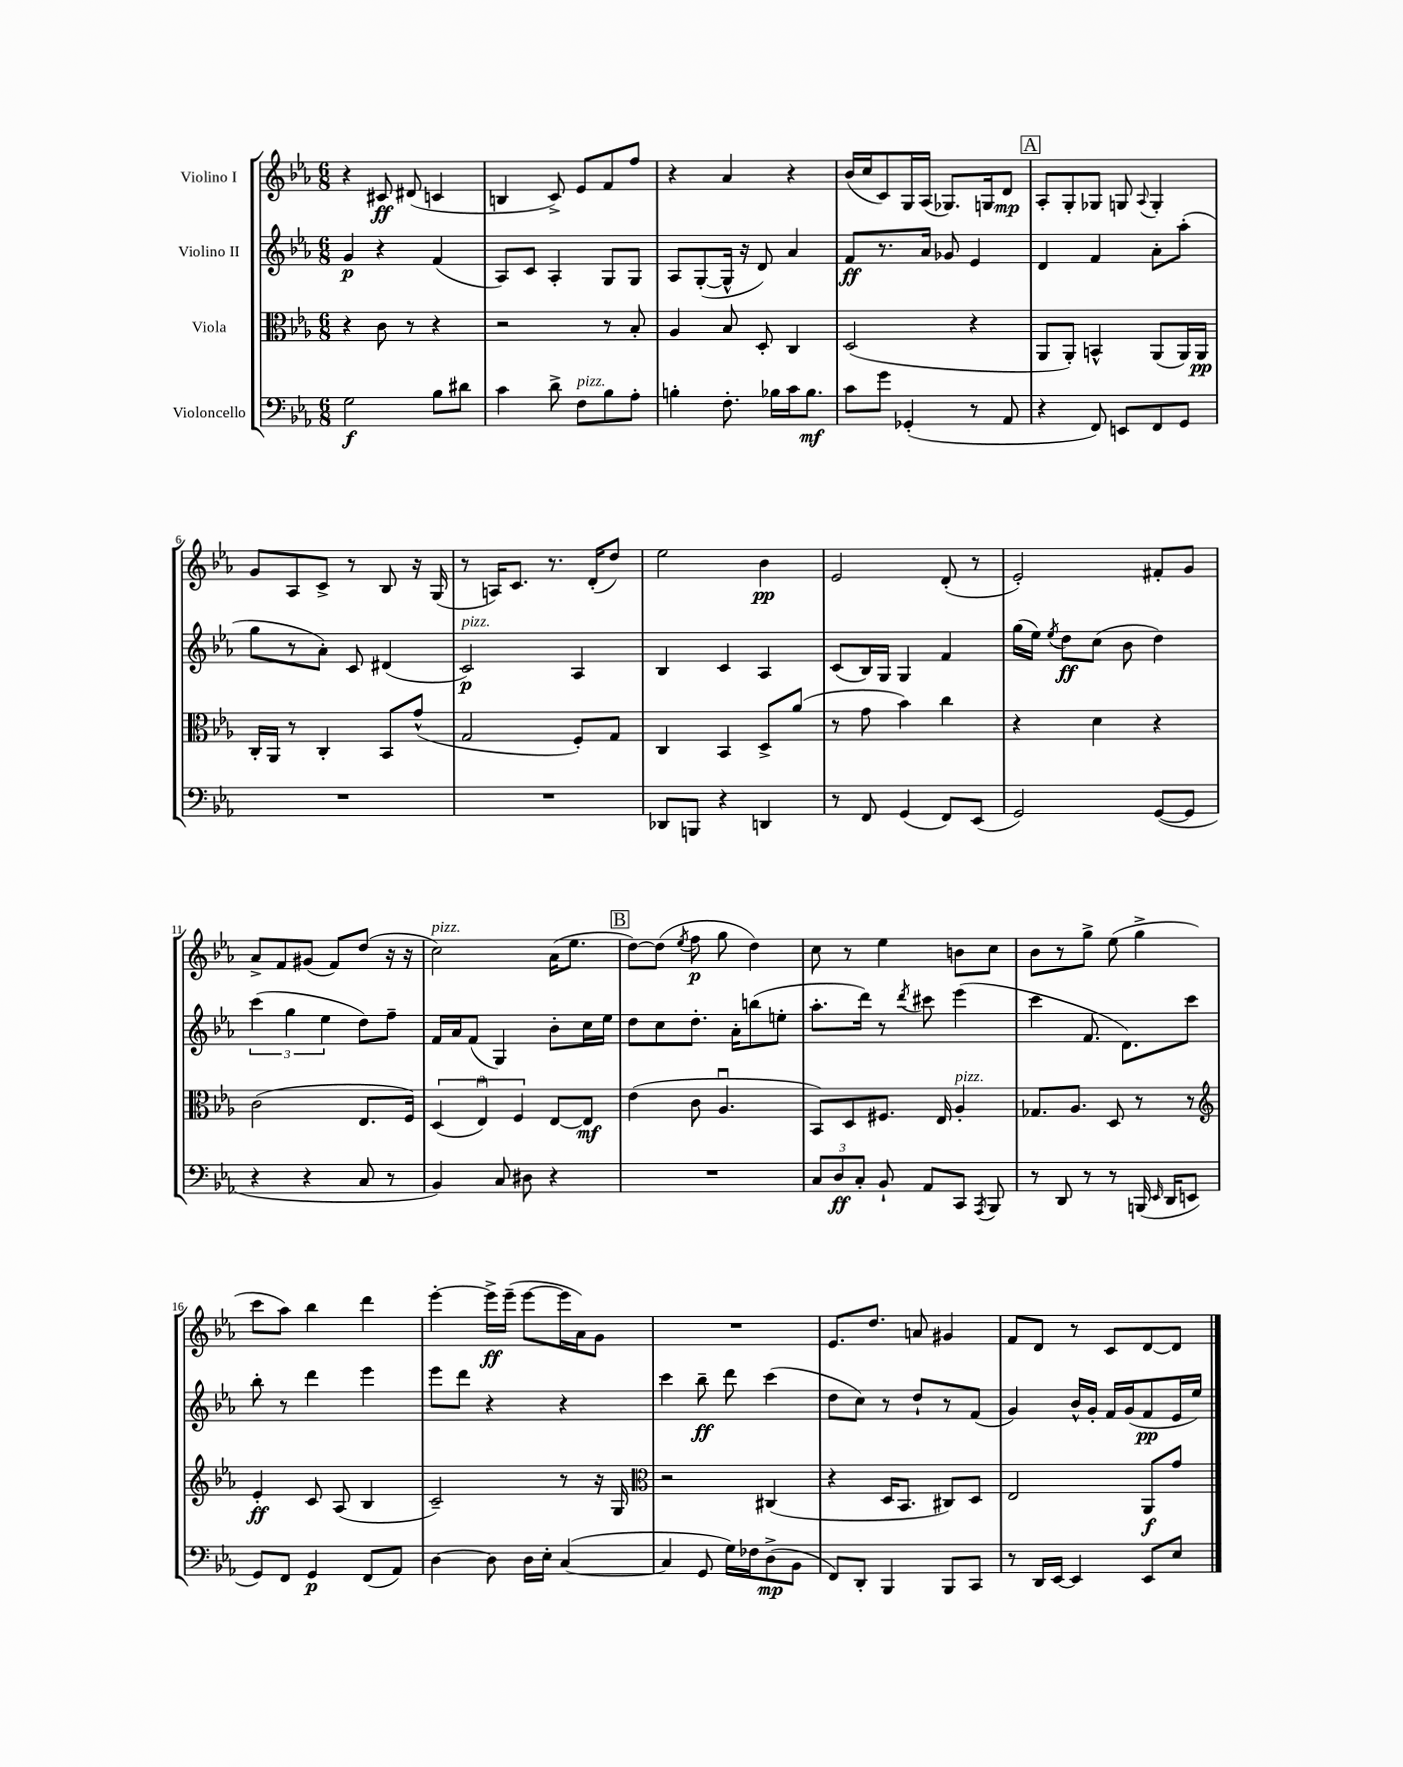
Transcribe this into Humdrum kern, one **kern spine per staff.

**kern	**dynam	**kern	**dynam	**kern	**dynam	**kern	**dynam
*part4	*part4	*part3	*part3	*part2	*part2	*part1	*part1
*staff4	*staff4	*staff3	*staff3	*staff2	*staff2	*staff1	*staff1
*I"Violoncello	*	*I"Viola	*	*I"Violino II	*	*I"Violino I	*
*clefF4	*	*clefC3	*	*clefG2	*	*clefG2	*
*k[b-e-a-]	*	*k[b-e-a-]	*	*k[b-e-a-]	*	*k[b-e-a-]	*
*M6/8	*	*M6/8	*	*M6/8	*	*M6/8	*
=1	=1	=1	=1	=1	=1	=1	=1
2G\	f	4r	.	4g/	p	4r	.
.	.	8c\	.	4r	.	8c#X/	ff
.	.	8r	.	.	.	(8d#X/	.
8B-\L	.	4r	.	(4f/	.	4cn/	.
8d#X\J	.	.	.	.	.	.	.
=2	=2	=2	=2	=2	=2	=2	=2
4c\	.	2r	.	8A-/L)	.	4Bn/	.
.	.	.	.	8c/J	.	.	.
8d^\	.	.	.	4A-'/	.	8c^/)	.
!LO:TX:a:i:t=pizz.	!	!	!	!	!	!	!
8F\L	.	.	.	.	.	8e-/L	.
8B-\	.	8r	.	8G/L	.	8f/	.
8A-'\J	.	8B-'/	.	8G/J	.	8ff/J	.
=3	=3	=3	=3	=3	=3	=3	=3
4Bn'\	.	4A-/	.	8A-/L	.	4r	.
.	.	.	.	([8G'/	.	.	.
8.F'\	.	8B-/	.	16G^^/Jk]	.	4a-/	.
.	.	.	.	16r	.	.	.
.	.	8D'/	.	8d/)	.	.	.
16B-X\LL	.	.	.	.	.	.	.
16c\J	.	4C/	.	4a-/	.	4r	.
8.B-\J	mf	.	.	.	.	.	.
=4	=4	=4	=4	=4	=4	=4	=4
8c\L	.	(2D/	.	8f/L	ff	(16b-/LL	.
.	.	.	.	.	.	16cc/J	.
8g\J	.	.	.	8.r	.	8c/)	.
(4GG-X'/	.	.	.	.	.	16G/L	.
.	.	.	.	16a-/Jk	.	(16A-/JJ	.
.	.	.	.	8g-X/	.	8.G-X/L)	.
8r	.	4r	.	4e-/	.	.	.
.	.	.	.	.	.	16Gn/k	.
8AA-/	.	.	.	.	.	8d/J	mp
!!LO:REH:place=s1:t=A
=5	=5	=5	=5	=5	=5	=5	=5
4r	.	8AA-/L	.	4d/	.	8A-'/L	.
.	.	8AA-'/J)	.	.	.	8G'/	.
8FF/)	.	4BBn^^/	.	4f/	.	8G-X/J	.
8EEn/L	.	.	.	.	.	8Gn/	.
.	.	.	.	.	.	8qqA-/	.
8FF/	.	(8AA-/L	.	8a-'\L	.	4G'/	.
8GG/J	.	16AA-/L)	.	(8aa-'\J	.	.	.
.	.	16AA-/JJ	pp	.	.	.	.
!!LO:LB:g=z
=6	=6	=6	=6	=6	=6	=6	=6
2.r	.	16C'/LL	.	8gg\L	.	8g/L	.
.	.	16AA-/JJ	.	.	.	.	.
.	.	8r	.	8r	.	8A-/	.
.	.	4C'/	.	8a-'\J)	.	8c^/J	.
.	.	.	.	8c/	.	8r	.
.	.	8BB-/L	.	(4d#X/	.	8B-/	.
.	.	(8g^^/J	.	.	.	16r	.
.	.	.	.	.	.	(16G/	.
=7	=7	=7	=7	=7	=7	=7	=7
!	!	!	!	!LO:TX:a:i:t=pizz.	!	!	!
2.r	.	2G/	.	2c/)	p	8r	.
.	.	.	.	.	.	16An/KL)	.
.	.	.	.	.	.	8.c/J	.
.	.	.	.	.	.	8.r	.
.	.	8F'/L)	.	4A-/	.	.	.
.	.	.	.	.	.	(16d'/KL	.
.	.	8G/J	.	.	.	8dd/J)	.
=8	=8	=8	=8	=8	=8	=8	=8
8DD-X/L	.	4C/	.	4B-/	.	2ee-\	.
8BBBn/J	.	.	.	.	.	.	.
4r	.	4BB-/	.	4c/	.	.	.
4DDn/	.	8D^/L	.	4A-/	.	4b-\	pp
.	.	(8a-/J	.	.	.	.	.
=9	=9	=9	=9	=9	=9	=9	=9
8r	.	8r	.	(8c/L	.	2e-/	.
8FF/	.	8g\	.	16B-/L)	.	.	.
.	.	.	.	16G/JJ	.	.	.
(4GG/	.	4b-\)	.	4G/	.	.	.
8FF/L)	.	4cc\	.	4f/	.	(8d'/	.
(8EE-/J	.	.	.	.	.	8r	.
=10	=10	=10	=10	=10	=10	=10	=10
2GG/)	.	4r	.	(16gg\LL	.	2e-'/)	.
.	.	.	.	16ee-\JJ)	.	.	.
.	.	.	.	8qee-/	.	.	.
.	.	.	.	8dd\L	ff	.	.
.	.	4d\	.	(8cc\J	.	.	.
.	.	.	.	8b-\	.	.	.
([8GG/L	.	4r	.	4dd\)	.	8f#X'/L	.
8GG/J]	.	.	.	.	.	8g/J	.
!!LO:LB:g=z
=11	=11	=11	=11	=11	=11	=11	=11
4r	.	(2c\	.	(6ccc\	.	8a-^/L	.
.	.	.	.	.	.	8f/	.
.	.	.	.	6gg\	.	.	.
4r	.	.	.	.	.	(8g#X/J	.
.	.	.	.	6ee-\	.	.	.
.	.	.	.	.	.	8f/L)	.
8C/	.	8.E-/L	.	8dd\L)	.	(8dd/J	.
8r	.	.	.	8ff~\J	.	16r	.
.	.	16F/Jk)	.	.	.	16r	.
=12	=12	=12	=12	=12	=12	=12	=12
!	!	!	!	!	!	!LO:TX:a:i:t=pizz.	!
4BB-/)	.	(6D/	.	16f/LL	.	2cc\)	.
.	.	.	.	16a-/J	.	.	.
.	.	.	.	(8f/J	.	.	.
.	.	6E-u/)	.	.	.	.	.
8C/	.	.	.	4G/)	.	.	.
.	.	6F/	.	.	.	.	.
8D#X\	.	.	.	.	.	.	.
4r	.	[8E-/L	.	8b-'\L	.	(16a-\KL	.
.	.	.	.	.	.	8.ee-\J	.
.	.	8E-/J]	mf	16cc\L	.	.	.
.	.	.	.	16ee-\JJ	.	.	.
!!LO:REH:place=s1:t=B
=13	=13	=13	=13	=13	=13	=13	=13
2.r	.	(4e-\	.	8dd\L	.	[8dd\L)	.
.	.	.	.	8cc\	.	(8dd\J]	.
.	.	.	.	.	.	8qee-/	.
.	.	8c\	.	8.dd'\J	.	8ff\	p
.	.	4.A-u/	.	.	.	8gg\	.
.	.	.	.	16a-'\KL	.	.	.
.	.	.	.	(8bbn\	.	4dd\)	.
.	.	.	.	8een'\J	.	.	.
=14	=14	=14	=14	=14	=14	=14	=14
12C/L	.	8BB-/L)	.	8.aa-'\L	.	8cc\	.
12D/	ff	.	.	.	.	.	.
.	.	8D/	.	.	.	8r	.
12C'/J	.	.	.	.	.	.	.
.	.	.	.	16ddd\Jk)	.	.	.
8BB-`/	.	8.F#X/J	.	8r	.	4ee-\	.
.	.	.	.	8qddd/	.	.	.
8AA-/L	.	.	.	8ccc#X\	.	.	.
.	.	16E-/	.	.	.	.	.
!	!	!LO:TX:a:i:t=pizz.	!	!	!	!	!
8CC/J	.	4A-'/	.	(4eee-\	.	8bn\L	.
8qAAA-/	.	.	.	.	.	.	.
8BBB-/	.	.	.	.	.	8cc\J	.
=15	=15	=15	=15	=15	=15	=15	=15
8r	.	8.G-X/L	.	4ccc\	.	8b-\L	.
8DD/	.	.	.	.	.	8r	.
.	.	8.A-/J	.	.	.	.	.
8r	.	.	.	8.f/	.	8gg^\J	.
8r	.	8D/	.	.	.	(8ee-\	.
.	.	.	.	8.d\L)	.	.	.
(16BBBn/	.	8r	.	.	.	4gg^\	.
16qqEE-/	.	.	.	.	.	.	.
16DD/KL	.	.	.	.	.	.	.
8EEn/J	.	8r	.	8ccc\J	.	.	.
!!LO:LB:g=z
=16	=16	=16	=16	=16	=16	=16	=16
*	*	*clefG2	*	*	*	*	*
8GG/L)	.	4e-'/	ff	8bb-'\	.	8ccc\L	.
8FF/J	.	.	.	8r	.	8aa-\J)	.
4GG/	p	8c/	.	4ddd\	.	4bb-\	.
.	.	(8A-/	.	.	.	.	.
(8FF/L	.	4B-/	.	4eee-\	.	4ddd\	.
8AA-/J)	.	.	.	.	.	.	.
=17	=17	=17	=17	=17	=17	=17	=17
[4D\	.	2c~/)	.	8eee-\L	.	[4eee-'\	.
.	.	.	.	8ddd\J	.	.	.
8D\]	.	.	.	4r	.	16eee-^\LL]	ff
.	.	.	.	.	.	(16eee-~\JJ	.
16D\LL	.	.	.	.	.	[8eee-\L	.
16E-'\JJ	.	.	.	.	.	.	.
([4C/	.	8r	.	4r	.	16eee-\L]	.
.	.	.	.	.	.	16a-\J)	.
.	.	16r	.	.	.	8g\J	.
.	.	16G/	.	.	.	.	.
=18	=18	=18	=18	=18	=18	=18	=18
*	*	*clefC3	*	*	*	*	*
4C/]	.	2r	.	4ccc\	.	2.r	.
8GG/	.	.	.	8bb-~\	ff	.	.
16G\LL)	.	.	.	8ddd\	.	.	.
16F-X\J	.	.	.	.	.	.	.
(8D^\	mp	(4C#X/	.	(4ccc\	.	.	.
8BB-\J	.	.	.	.	.	.	.
=19	=19	=19	=19	=19	=19	=19	=19
8FF/L)	.	4r	.	8dd\L	.	8.e-/L	.
8DD'/J	.	.	.	8cc\J)	.	.	.
.	.	.	.	.	.	8.dd/J	.
4BBB-/	.	16D/KL	.	8r	.	.	.
.	.	8.BB-/J	.	.	.	.	.
.	.	.	.	8dd`/L	.	8an/	.
8BBB-/L	.	8C#X/L)	.	8r	.	4g#X/	.
8CC/J	.	8D/J	.	(8f/J	.	.	.
=20	=20	=20	=20	=20	=20	=20	=20
8r	.	2E-/	.	4g/)	.	8f/L	.
16DD/LL	.	.	.	.	.	8d/J	.
[16EE-/JJ	.	.	.	.	.	.	.
4EE-/]	.	.	.	16b-^^/LL	.	8r	.
.	.	.	.	16g'/JJ	.	.	.
.	.	.	.	16f/LL	.	8c/L	.
.	.	.	.	(16g/J	.	.	.
8EE-/L	.	8AA-/L	f	8f/	pp	[8d/	.
8E-/J	.	8g/J	.	16e-/L	.	8d/J]	.
.	.	.	.	16ee-/JJ)	.	.	.
==	==	==	==	==	==	==	==
*-	*-	*-	*-	*-	*-	*-	*-
